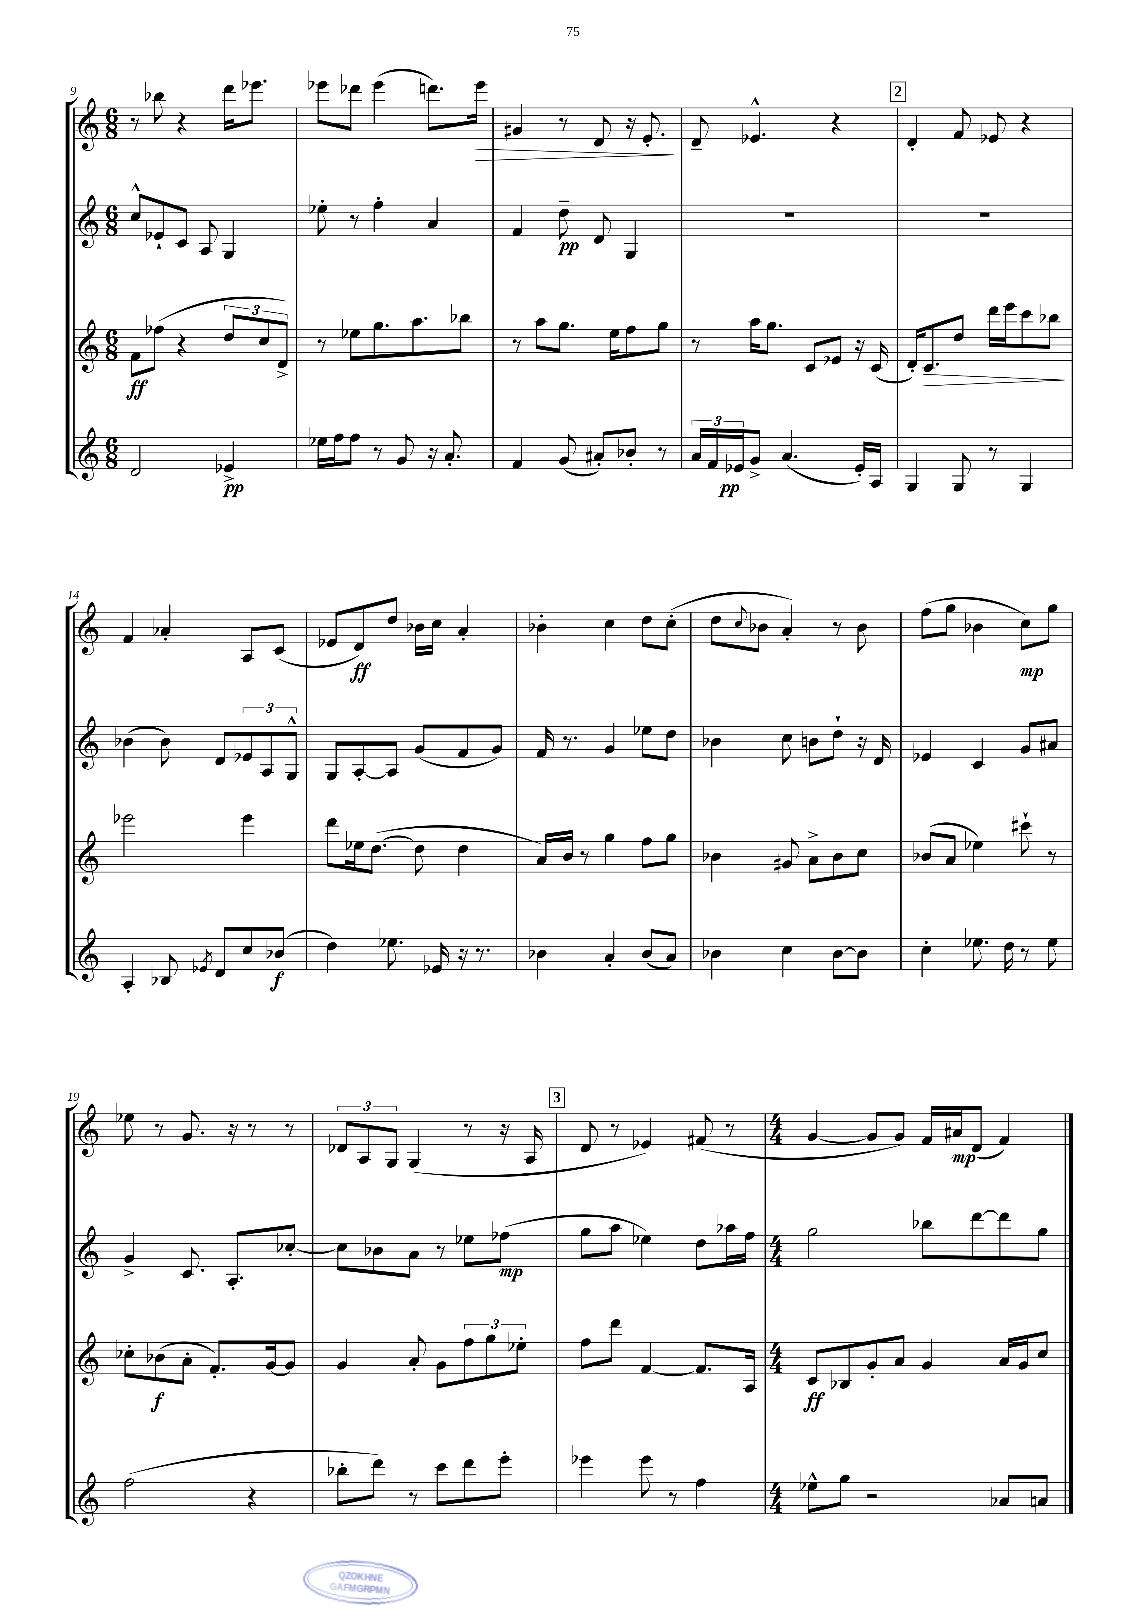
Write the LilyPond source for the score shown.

<<
\new StaffGroup <<
\new Staff = "s0" {
    \clef treble \key c \major \numericTimeSignature \time 6/8
    r8 bes''8 r4 d'''16 ees'''8. |
    ees'''8 des'''8 ees'''4( d'''8.) ees'''16\> |
    gis'4 r8 d'8 r16 e'8.-.\! |
    d'8-- ees'4.-^ r4 |
    \mark \markup { \box "2" } d'4-. f'8 ees'8 r4 |
    f'4 aes'4-. a8 c'8( |
    ees'8 d'8\ff) d''8 bes'16 c''16 a'4-. |
    bes'4-. c''4 d''8 c''8-.( |
    d''8 \appoggiatura { c''8 } bes'8 a'4-.) r8 bes'8 |
    f''8( g''8 bes'4 c''8\mp) g''8 |
    ees''8 r8 g'8. r16 r8 r8 |
    \tuplet 3/2 { des'8 a8 g8 } g4( r8 r16 a16 |
    \mark \markup { \box "3" } d'8 r8 ees'4) fis'8( r8 |
    \numericTimeSignature \time 4/4 g'4~ g'8 g'8) f'16 ais'16\mp d'8( f'4) \bar "|." |
}
\new Staff = "s1" {
    \clef treble \key c \major \numericTimeSignature \time 6/8
    c''8-^ ees'8-! c'8 a8 g4 |
    ees''8-. r8 f''4-. a'4 |
    f'4 d''8--\pp d'8 g4 |
    R2. |
    \mark \markup { \box "2" } R2. |
    bes'4( bes'8) d'8 \tuplet 3/2 { ees'8 a8 g8-^ } |
    g8 a8~-. a8 g'8( f'8 g'8) |
    f'16 r8. g'4 ees''8 d''8 |
    bes'4 c''8 b'8 d''8-! r16 d'16 |
    ees'4 c'4 g'8 ais'8 |
    g'4-> c'8. a8.-. ces''8~-. |
    ces''8 bes'8 a'8 r8 ees''8 fes''8\mp( |
    \mark \markup { \box "3" } g''8 a''8 ees''4) d''8 aes''16 f''16 |
    \numericTimeSignature \time 4/4 g''2 bes''8 d'''8~ d'''8 g''8 \bar "|." |
}
\new Staff = "s2" {
    \clef treble \key c \major \numericTimeSignature \time 6/8
    f'8\ff fes''8( r4 \tuplet 3/2 { d''8 c''8 d'8->) } |
    r8 ees''8 g''8. a''8. bes''8 |
    r8 a''8 g''8. e''16 f''8 g''8 |
    r8 a''16 g''8. c'8 ees'8 r16 c'16( |
    \mark \markup { \box "2" } d'16-.) c'8.\> d''8 d'''16 e'''16 c'''8 bes''8\! |
    ees'''2 ees'''4 |
    d'''8 ees''16 d''8.~( d''8 d''4 |
    a'16) b'16 r8 g''4 f''8 g''8 |
    bes'4 gis'8 a'8-> bes'8 c''8 |
    bes'8( a'8 ees''4) cis'''8-! r8 |
    ces''8-. bes'8\f( a'8-. f'8.-.) g'16~ g'8 |
    g'4 a'8-. g'8 \tuplet 3/2 { f''8 g''8 ees''8-. } |
    \mark \markup { \box "3" } f''8 d'''8 f'4~ f'8. a16 |
    \numericTimeSignature \time 4/4 c'8\ff bes8 g'8-. a'8 g'4 a'16 g'16 c''8 \bar "|." |
}
\new Staff = "s3" {
    \clef treble \key c \major \numericTimeSignature \time 6/8
    d'2 ees'4->\pp |
    ees''16 f''16 f''8 r8 g'8 r16 a'8.-. |
    f'4 g'8( ais'8-.) bes'8-. r8 |
    \tuplet 3/2 { a'16 f'16 ees'16\pp } g'8-> a'4.( ees'16-.) a16 |
    \mark \markup { \box "2" } g4 g8 r8 g4 |
    a4-. bes8 \acciaccatura { ees'8 } d'8 c''8 bes'8\f( |
    d''4) ees''8. ees'16 r16 r8. |
    bes'4 a'4-. bes'8( a'8) |
    bes'4 c''4 bes'8~ bes'8 |
    c''4-. ees''8. d''16 r8 ees''8 |
    f''2( r4 |
    bes''8-. d'''8) r8 c'''8 d'''8 e'''8-. |
    \mark \markup { \box "3" } ees'''4 ees'''8 r8 f''4 |
    \numericTimeSignature \time 4/4 ees''8-^ g''8 r2 aes'8 a'8 \bar "|." |
}
>>
>>
\layout { \context { \Score currentBarNumber = #9 } }
